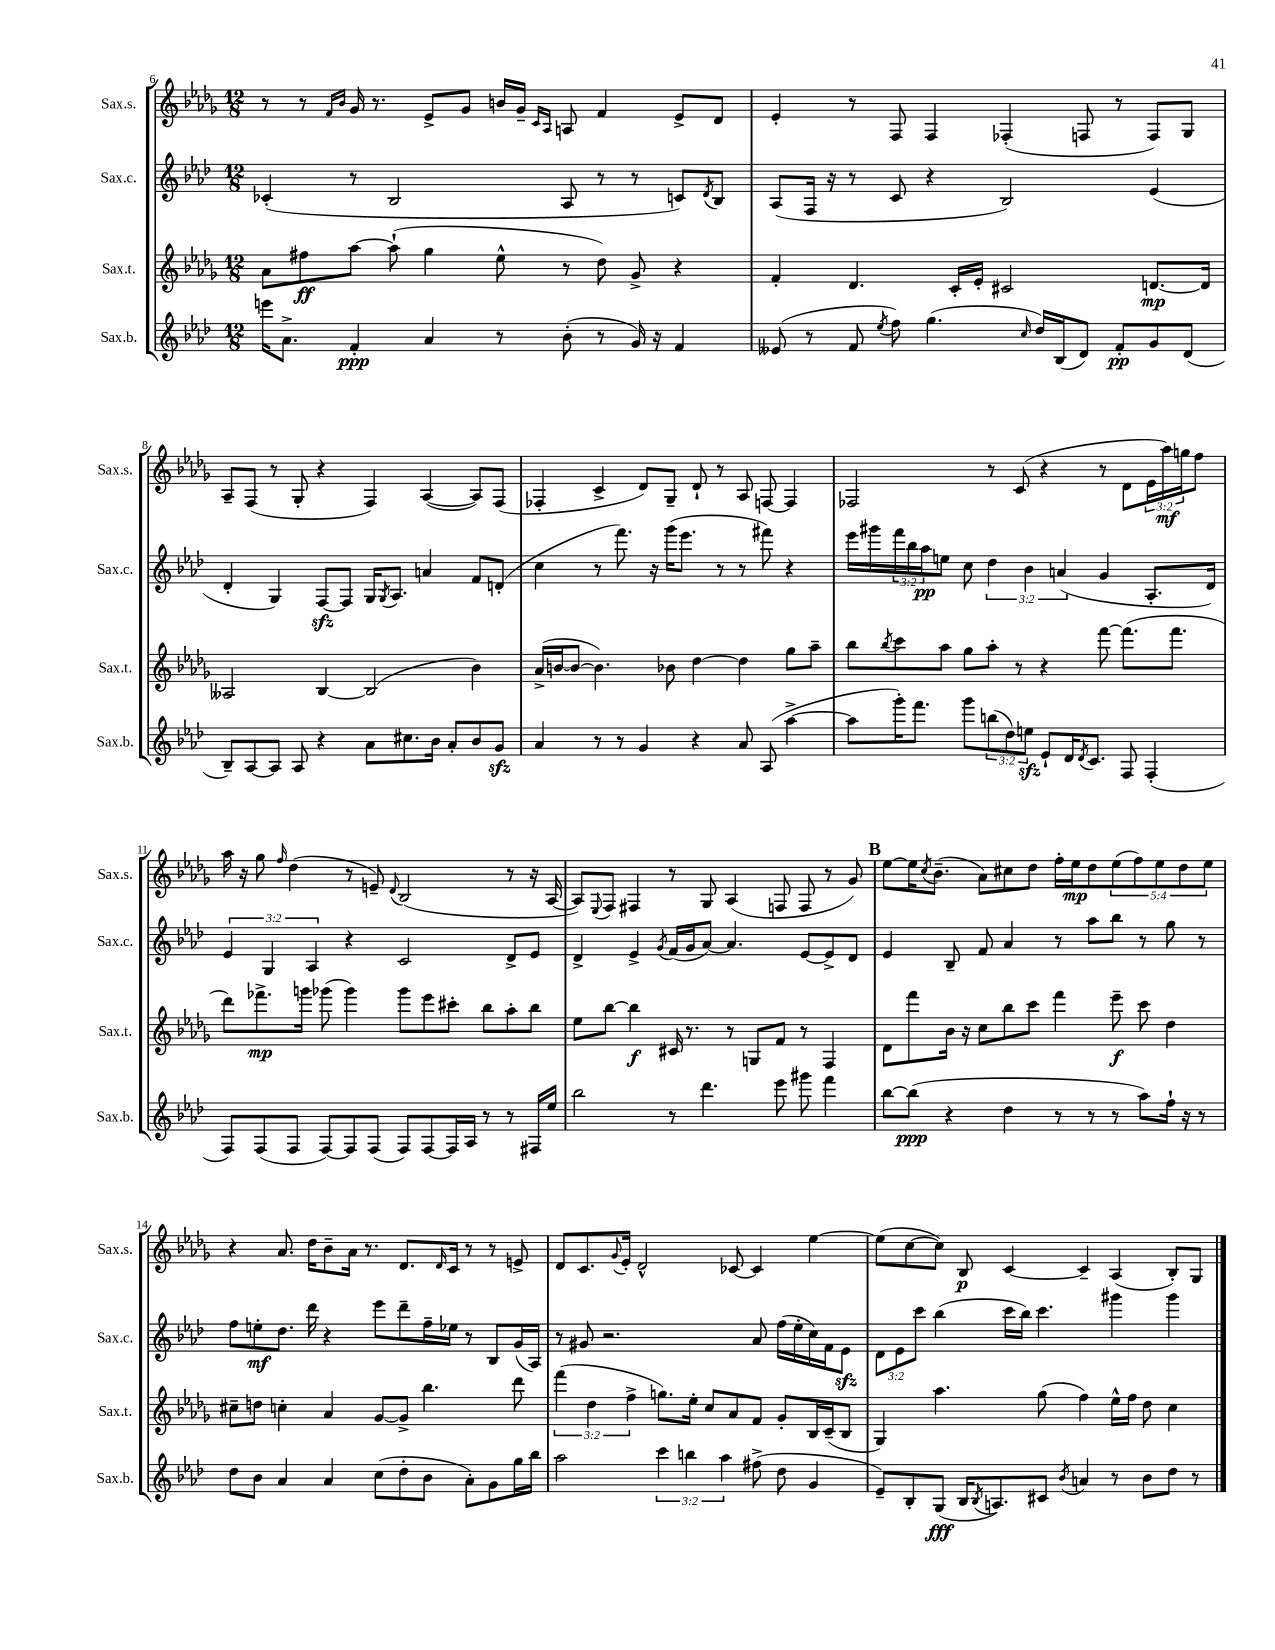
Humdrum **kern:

**kern	**kern	**kern	**kern
*staff4	*staff3	*staff2	*staff1
*clefG2	*clefG2	*clefG2	*clefG2
*k[b-e-a-d-]	*k[b-e-a-d-g-]	*k[b-e-a-d-]	*k[b-e-a-d-g-]
*M12/8	*M12/8	*M12/8	*M12/8
16eee	8a-	(4c-'	8r
8.a-^	.	.	.
.	8ff#	.	8r
.	.	.	16qqf
.	.	.	16qqb-
4f'	[8aa-	8r	16g-
.	.	.	8.r
.	(8aa-`]	2B-	.
4a-	4gg-	.	8e-^
.	.	.	8g-
8r	8ee-^^	.	16b
.	.	.	16g-~
.	.	.	16qqc
.	.	.	16qqA-
(8b-'	8r	8A-	8A
8r	8dd-)	8r	4f
16g)	8g-^	8r	.
16r	.	.	.
4f	4r	8c)	8e-^
.	.	8qd-	.
.	.	8B-	8d-
=	=	=	=
(8e--	4f'	(8A-	4e-'
8r	.	16F	.
.	.	16r	.
8f	4.d-	8r	8r
8qee-	.	.	.
8ff)	.	8c	8F
(4.gg	.	4r	4F
.	16c'	.	.
.	16e-'	.	.
.	2c#	2B-)	(4F-'
16qqcc	.	.	.
16dd-)	.	.	.
(16B-	.	.	.
8d-)	.	.	8F
8f'	.	.	8r
8g	[8.d	(4e-	8F)
(8d-	.	.	8G-
.	16d]	.	.
=	=	=	=
8B-~)	2A--	4d-'	8A-~
[8A-	.	.	(8F
8A-]	.	4G)	8r
8A-	.	.	8G-'
4r	[4B-	[8F	4r
.	.	8F]	.
8a-	(2B-]	16G	4F)
.	.	8qG	.
.	.	8.A-	.
8.cc#	.	.	.
.	.	4a	([4A-
16b-	.	.	.
8a-'	.	.	.
8b-	4b-)	8f	8A-])
8g	.	(8d'	(8F
=	=	=	=
4a-	(16a-^	4cc	4F-'
.	[16b	.	.
.	8b_	.	.
8r	4.b])	8r	4c^
8r	.	8.fff)	.
4g	.	.	8d-)
.	.	16r	.
.	8b-	(16ggg	8G-~
.	.	8.eee-	.
4r	[4dd-	.	8d-`
.	.	8r	8r
8a-	4dd-]	8r	8A-
(8A-	.	8fff#)	[8F
[4aa-^	8gg-	4r	4F]
.	8aa-~	.	.
=	=	=	=
8aa-]	8bb-	16eee-	2F-
.	.	16ggg#	.
.	8qbb-	.	.
16ggg')	8ccc	24fff	.
.	.	24bb-	.
8.fff	.	.	.
.	.	24aa-	.
.	8aa-	8ee	.
8ggg	8gg-	8cc	.
(12bb	8aa-'	6dd-	8r
12dd-)	.	.	.
.	8r	.	(8c
12ee	.	6b-	.
8e-`	4r	.	4r
.	.	(6a	.
16d-	.	.	.
8qd-	.	.	.
8.c	.	.	.
.	[8fff	4g	8r
8F	(8.fff]	.	8d-
(4F'	.	8.A-'	24e-
.	.	.	24aa-)
.	8.fff	.	.
.	.	.	24gg
.	.	.	8ff
.	.	16d-)	.
=	=	=	=
8F)	8ddd-)	6e-	16aa-
.	.	.	16r
(8F	8.fff-^	.	8gg-
.	.	6G	.
.	.	.	16qqff
8F	.	.	(4dd-
.	16ggg	.	.
.	.	6A-	.
[8F)	(8ggg-	.	.
8F]	4ggg-)	4r	8r
(8F	.	.	8e~)
.	.	.	8qqd-
8F)	8ggg-	2c	(2B-
[8F	8eee-	.	.
16F]	8ccc#'	.	.
16A-	.	.	.
8r	8bb-	.	.
8r	8aa-'	8d-^	8r
16F#	8bb-	8e-	16r
16ee-	.	.	[16A-
=	=	=	=
2bb-	8ee-	4d-^	8A-])
.	.	.	8qqE-
.	[8bb-	.	8F
.	4bb-]	4e-^	4F#
.	.	8qg	.
8r	16c#	(16f	8r
.	8.r	16g	.
4.ddd-	.	[8a-)	8G-
.	8r	4.a-]	(4A-
.	8G	.	.
8eee-	8f	.	8F
8ggg#	8r	[8e-	8F
4fff	4F	8e-^]	8r
.	.	8d-	8g-)
=	=	=	=
[8bb-	8d-	4e-	[8ee-
(8bb-]	8fff	.	16ee-]
.	.	.	8qcc
.	.	.	(8.b-~
4r	16b-	8B-~	.
.	16r	.	.
.	8cc	8f	8a-)
4dd-	8bb-	4a-	8cc#
.	8ccc	.	8dd-
8r	4fff	8r	16ff'
.	.	.	16ee-
8r	.	8aa-	8dd-
8r	8eee-~	8bb-	(10ee-
.	.	.	10ff)
8aa-)	8ccc	8r	.
.	.	.	10ee-
16ff`	4dd-	8gg	.
.	.	.	10dd-
16r	.	.	.
8r	.	8r	.
.	.	.	10ee-
=	=	=	=
8dd-	8cc#~	8ff	4r
8b-	8dd	8ee'	.
4a-	4cc'	8.dd-	8.a-
.	.	16ddd-	16dd-
4a-	4a-	4r	8b-~
.	.	.	16a-
.	.	.	8.r
(8cc	[8g-	8eee-	.
8dd-'	8g-^]	8ddd-~	8.d-
8b-	4.bb-	16ff~	.
.	.	.	16qqd-
.	.	16ee-	16c
8a-')	.	8r	8r
8g	.	8B-	8r
16gg	8ddd-	(16g	8e^
16bb-	.	16A-)	.
=	=	=	=
2aa-	(6fff	8r	8d-
.	.	8g#	8.c
.	6dd-	.	.
.	.	2.r	.
.	.	.	8qqg-
.	.	.	16e-'
.	6ff^	.	.
.	.	.	2d-^^
6ccc	8.gg)	.	.
6bb	.	.	.
.	16ee-'	.	.
.	8cc	.	.
6aa-	.	.	.
.	8a-	.	[8c-
(8ff#^	8f	8a-	4c-]
8dd-	8g-'	(16ff	.
.	.	16ee-'	.
4g	16B-	16cc)	[4ee-
.	(16c~	16f	.
.	8B-	8e-	.
=	=	=	=
8e-~)	4G-)	12d-	(8ee-]
.	.	12e-	.
8B-'	.	.	[8cc
.	.	12ccc	.
(8G	4.aa-	(4bb-	8cc])
16B-	.	.	8B-
8qB-	.	.	.
8.A)	.	.	.
.	.	16ccc	[4c
.	.	16bb-)	.
8c#	(8gg-	4.ccc	.
8qb-	.	.	.
4a	4ff)	.	4c~]
8r	16ee-^^	4ggg#	(4A-
.	16ff	.	.
8b-	8dd-	.	.
8dd-	4cc	4ggg#	8B-')
8r	.	.	8G-
==	==	==	==
*-	*-	*-	*-
